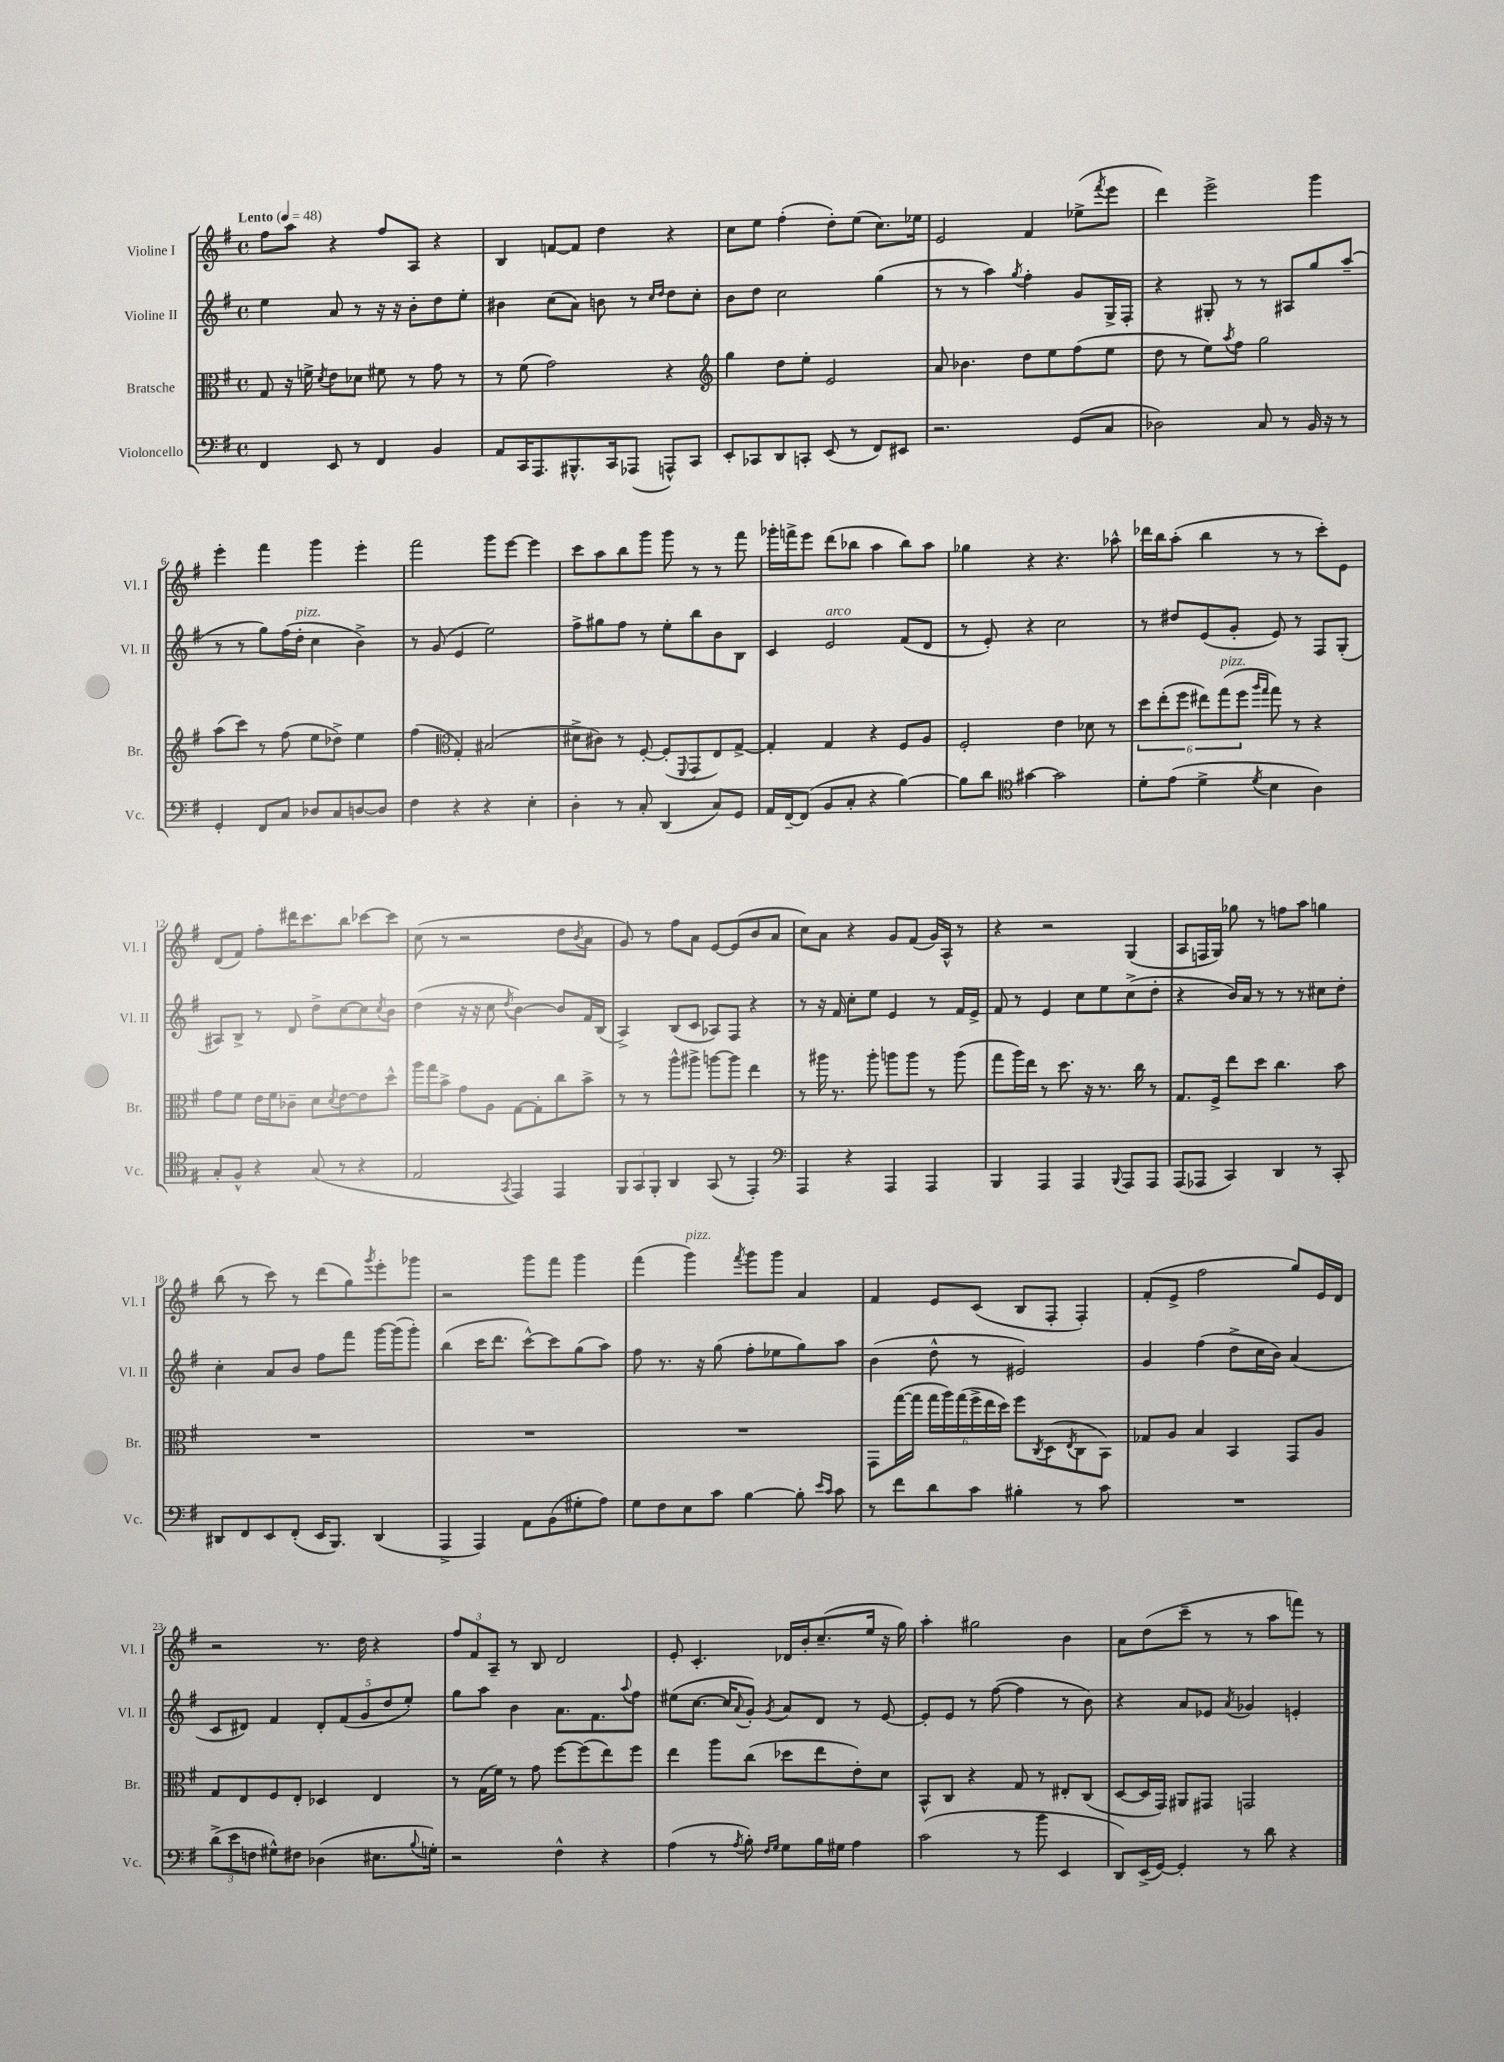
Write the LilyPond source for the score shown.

<<
\new StaffGroup <<
\new Staff = "s0" \with { instrumentName = "Violine I" shortInstrumentName = "Vl. I" } {
    \clef treble \key g \major \defaultTimeSignature \time 4/4 \tempo "Lento" 4 = 48
    fis''8 a''8 r4 fis''8 a8 r4 |
    b4 f'8~ f'8 d''4 r4 |
    c''8 e''8 fis''4-.( d''8-.) e''8( c''8.) ees''16 |
    e'2 fis'4 ees''8->( \acciaccatura { fis'''8 } e'''8 |
    d'''4) e'''2-> g'''4 |
    e'''4-. fis'''4 g'''4 e'''4-. |
    fis'''2 g'''8 e'''8~ e'''4 |
    c'''8 a''8 b''8 g'''8 g'''8 r8 r8 fis'''8 |
    ges'''16-. f'''16-> e'''8 d'''8( bes''8 a''4 bes''8) a''8 |
    ges''4 r4 r4. aes''8-^ |
    des'''16 b''16 a''8-.( b''4 r8 r8 c'''8-.) e'8 |
    d'8( fis'8) fis''8-. dis'''16 c'''8. b''8 ces'''8~ ces'''8 |
    c''8( r8 r2 d''8 \acciaccatura { b'8 } a'8 |
    g'8) r8 fis''8 a'8 e'8~ e'8( b'8 a'8 |
    c''8) a'8 r4 g'8 fis'8( g'16) a16-^ r8 |
    r4 r2 g4( |
    a8 f16 g16) ges''8 r8 f''8 a''8 g''4 |
    b''8( r8 c'''8) r8 d'''8( g''8) \acciaccatura { g'''8 } e'''8-. ges'''8 |
    r2 g'''8 fis'''8 g'''4 |
    fis'''4( g'''4^\markup { \italic "pizz." }) \acciaccatura { fis'''8 } g'''8 g'''8 a'4 |
    fis'4 e'8 c'8( b8 fis8-. fis4-.) |
    fis'8-.( e'8-> fis''2 g''8) e'16 d'16 |
    r2 r8. d''16 r4 |
    \tuplet 3/2 { fis''8 fis'8 a8-- } r8 b8 d'2 |
    e'8-. c'4.-. des'16 b'16-. c''8.--( e''16 r16 g''16) |
    a''4-. gis''2 b'4 |
    a'8 d''8( c'''8-- r8 r8 a''8 f'''8) r8 \bar "|." |
}
\new Staff = "s1" \with { instrumentName = "Violine II" shortInstrumentName = "Vl. II" } {
    \clef treble \key g \major \defaultTimeSignature \time 4/4
    e''4 a'8 r8 r16 r16 b'8-. d''8 e''8-. |
    bis'4 c''8( a'8) b'8 r8 \grace { c''16 d''16 } d''8 c''8-. |
    b'8 d''8 c''2 g''4( |
    r8 r8 a''4) \acciaccatura { g''8 } fis''4-. g'8 g16-> fis16-. |
    r4 gis8-. r8 r8 ais8 g''8 a''8--( |
    r8 r8 g''8) fis''16( d''16-.^\markup { \italic "pizz." } c''4 b'4->) |
    r8 g'8( e'4 e''2) |
    fis''8-> gis''8 fis''8 r8 e''8-. b''8 b'8 b8 |
    c'4 e'2^\markup { \italic "arco" } fis'8( d'8 |
    r8 e'8-.) r4 c''2 |
    r8 dis''8 e'8( g'8-. e'8) r8 fis8 g8-.( |
    ais8) b8-> r8 d'8 d''8-> c''8~ c''8 \acciaccatura { c''8 } b'8 |
    d''4( r16 r16 c''8 \acciaccatura { d''8 } b'4~) b'8 fis'16 b16( |
    a4->) b8( c'8 aes8) fis8 r4 |
    r8 r16 fis'16 c''8-. e''8 e'4 r8 fis'16 e'16-> |
    fis'8 r8 e'4 c''8 e''8 c''8->( d''8-. |
    r4 b'16) a'16 r8 r8 r8 cis''8 d''8-. |
    c''4-. a'8 b'8 fis''8 fis'''8 g'''16~ g'''16( g'''8-.) |
    b''4( c'''16 d'''8. c'''8~-^) c'''8 g''8( a''8) |
    fis''8 r8. r16 g''8( fis''8-. ees''8 g''8) a''8 |
    b'4( d''8-^ r8 eis'2) |
    g'4 fis''4( d''8-> c''16 b'16) a'4( |
    c'8 dis'8) fis'4 \tuplet 5/4 { dis'8-. fis'8( g'8 d''8 e''8-.) } |
    g''8 a''8 b'4 a'8. fis'8. \appoggiatura { a''8 } fis''8 |
    eis''8( c''8.~ c''16 \appoggiatura { a'8 } g'8-.) \acciaccatura { g'8 } a'8 d'8 r8 e'8~ |
    e'8-. e'8 r8 fis''8~( fis''4 r8 b'8) |
    r4 a'8 ees'8 \acciaccatura { a'8 } ges'4 e'4-. \bar "|." |
}
\new Staff = "s2" \with { instrumentName = "Bratsche" shortInstrumentName = "Br." } {
    \clef alto \key g \major \defaultTimeSignature \time 4/4
    g8 r16 f'16-> \acciaccatura { d'8 } e'8 des'8 fis'8 r8 g'8 r8 |
    r8 fis'8( g'2) r4 |
    \clef treble g''4 d''8 e''8-. e'2 |
    a'8 bes'4. d''8 e''8 fis''8( e''8 |
    d''8 r8 e''8) \acciaccatura { a''8 } fis''8 g''2 |
    a''8( c'''8) r8 fis''8( e''8 des''8->) e''4 |
    fis''4( \clef alto g4-.) bis2( |
    dis'8-> cis'8) r8 fis8~-. fis8-.( \appoggiatura { fis,8 } g,8 e8) g8~-> |
    g4-. g4 r4 fis8 a8 |
    fis2-. e'4 des'8 r8 |
    \tuplet 6/4 { d''8 e''8-.( fis''8 eis''8) g''8^\markup { \italic "pizz." }( fis''8 } \grace { a''16 g''16 } g''8) r8 r4 |
    g'8 fis'8 e'16 fis'16 ces'8-- d'8 \acciaccatura { d'8 } e'8~ e'8 d''8-^ |
    a''16 g''16 b'8-> g'8 a8 g8~ g8-. c''8 b'8-> |
    r8 r8 a''8-^ ais''8-> a''8~ a''8 e''4 |
    r8 ais''16 r8. ais''8-. a''8 a''8 r8 a''8( |
    g''8 a''16) e''16 r8 d''8. r16 r8. c''16 r8 |
    g8. fis16-> e''8 d''8 c''4. b'8 |
    R1 |
    R1 |
    R1 |
    g,8 g''16~( g''16 \tuplet 6/4 { g''16 a''16) g''16( fis''16-> e''16 d''16) } fis''8 \acciaccatura { c8 } d8( \acciaccatura { e8 } c8 b,8) |
    ges8 a8 b4 b,4 g,8 a8 |
    g8 e8 fis8 e8-. des4 e4 |
    r8 g16( fis'16) r8 g'8 fis''8~ fis''8( e''8) fis''8 |
    e''4 a''8 c''8( des''8 e''8 e'8-.) d'8 |
    b,8-^ c8 r4 g8 r8 eis8-. c8( |
    d8~ d16 g,16) ais,8 gis,8 g,2 \bar "|." |
}
\new Staff = "s3" \with { instrumentName = "Violoncello" shortInstrumentName = "Vc." } {
    \clef bass \key g \major \defaultTimeSignature \time 4/4
    fis,4 e,8 r8 fis,4 b,4 |
    a,8 c,16 a,,8. bis,,8.-^ c,16 aes,,8( a,,8-^) c,8 |
    e,8-. ces,8 d,8 c,8-. e,8( r8 fis,8) eis,8 |
    r2. g,8( c8 |
    des2) c8 r8 b,16 r16 r8 |
    g,4-. fis,8 c8 des8 c8 d8~ d8 |
    fis4 r4 r4 e4-. |
    d4-. r8 c8-. d,4( c8) g,8 |
    a,16 fis,16~-- fis,8( b,8 c8-. r4 b4~) |
    b8 d'8 \clef tenor gis'4~ gis'2 |
    d'8-. e'8( d'4-> \acciaccatura { d'8 } b4 a4) |
    g8-. fis8-^ r4 g8( r8 r4 |
    e2 \acciaccatura { g,8 } e,4) e,4 |
    \tuplet 3/2 { fis,8 g,8 fis,8-. } a,4 g,8( r8 e,4-.) |
    \clef bass a,,4 r4 a,,4 a,,4 |
    b,,4 a,,4 a,,4 \appoggiatura { b,,8 } a,,8 a,,8 |
    a,,8( aes,,8 c,4) d,4 r8 c,8-. |
    dis,8 fis,8 e,8 fis,8-.( e,16 b,,8.) dis,4( |
    a,,4-> a,,4) a,8 b,8( gis8-. a8) |
    g8 fis8 e8 c'8 b4~ b8-. \grace { e'16 c'16 } c'8 |
    r8 fis'8 d'8 c'8 bis4-. r8 c'8 |
    R1 |
    \tuplet 3/2 { d'8->( e'8 f8 } gis8-^) fis8 des4( eis8. \appoggiatura { b8 } g16-.) |
    r2 fis4-^ r4 |
    a4( r8 \acciaccatura { a8 } b8-.) \grace { fis16 g16 } g8 b16 gis16 a4 |
    c'2( r8 b'8 e,4 |
    d,8) e,16->( g,16~) g,4-. r8 d'8 r4 \bar "|." |
}
>>
>>
